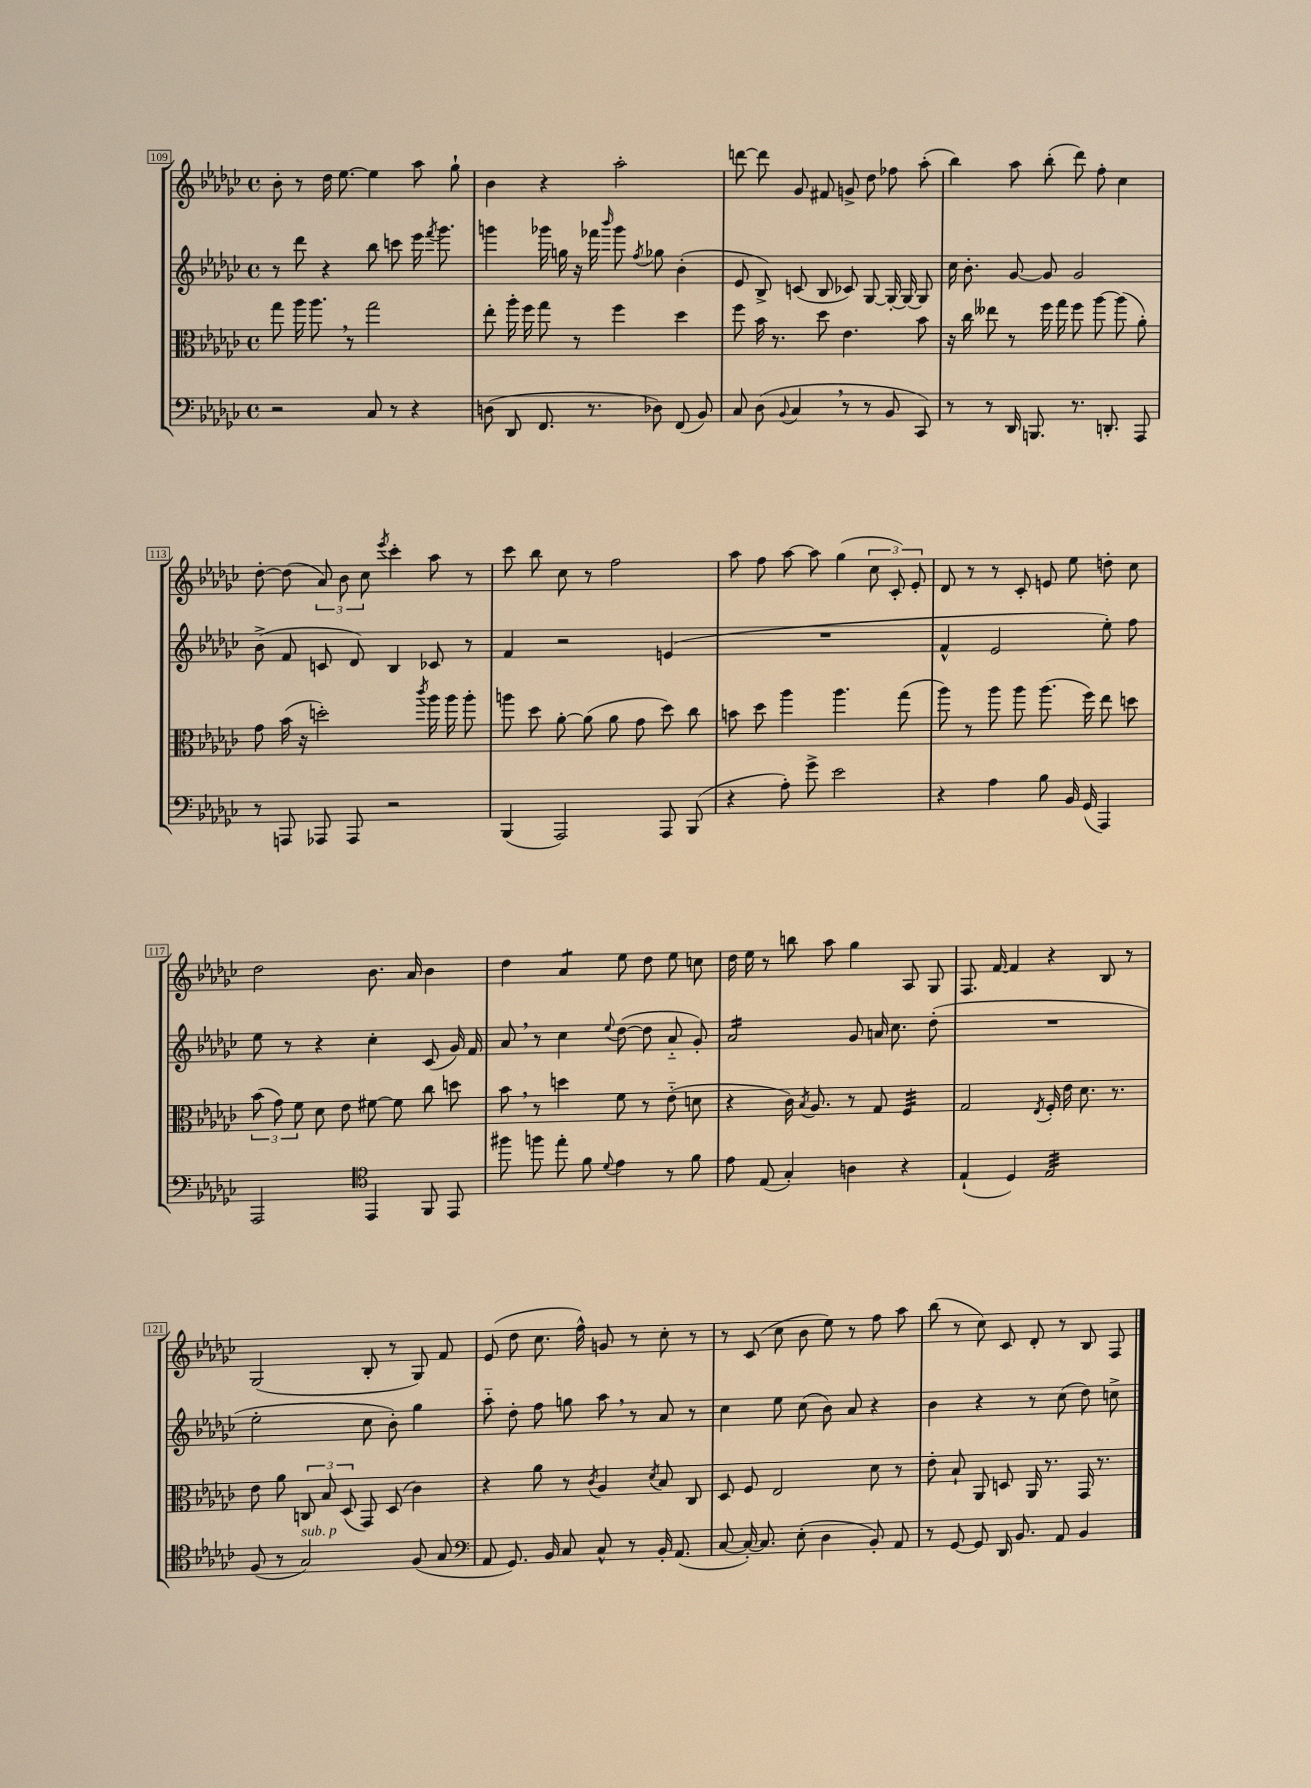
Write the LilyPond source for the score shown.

<<
\new StaffGroup <<
\new Staff = "s0" {
    \clef treble \key ges \major \defaultTimeSignature \time 4/4
    \autoBeamOff bes'8-. r8 des''16 ees''8.~ ees''4 aes''8 ges''8-! |
    bes'4 r4 aes''2-. |
    d'''8~ d'''8 ges'8 fis'8 g'8-> des''8 fes''8 aes''8-.( |
    bes''4) aes''8 bes''8-.( des'''8) f''8-. ces''4 |
    des''8~-. des''8( \tuplet 3/2 { aes'8) bes'8 ces''8 } \acciaccatura { ees'''8 } ces'''4-. aes''8 r8 |
    ces'''8 bes''8 ces''8 r8 f''2 |
    aes''8 f''8 aes''8~ aes''8 ges''4( \tuplet 3/2 { ces''8 ces'8-.) ees'8-. } |
    des'8 r8 r8 ces'8-. e'8 ees''8 d''8-. ces''8 |
    des''2 bes'8. aes'16 bes'4 |
    des''4 aes'4:8 ees''8 des''8 ees''8 c''8 |
    des''16 ees''16 r8 b''8 aes''8 ges''4 aes8 ges8 |
    f8. f'16~ f'4 r4 bes8 r8 |
    ges2( bes8-. r8 ges8) f'8 |
    ees'8( des''8 ces''8. f''16-^) g'8 r8 ces''8-. r8 |
    r8 ces'8( ces''8 bes'8 ees''8) r8 f''8 aes''8 |
    bes''8( r8 ces''8) ces'8 des'8-. r8 bes8 f8 \bar "|." |
}
\new Staff = "s1" {
    \clef treble \key ges \major \defaultTimeSignature \time 4/4
    \autoBeamOff r8 des'''8 r4 bes''8 c'''8 ees'''16 \acciaccatura { f'''8 } ges'''8. |
    g'''4 ges'''16 g''16 r16 fes'''16 \grace { bes'''16 } ges'''8 \acciaccatura { f''8 } ges''8 bes'4-.( |
    ees'8 bes8->) c'8( bes8 ces'8) ges8~ ges16~-. ges16~ ges8 |
    ces''16 bes'8.-. ges'8~ ges'8 ges'2 |
    bes'8->( f'8 c'8 des'8) bes4 ces'8 r8 |
    f'4 r2 e'4( |
    R1 |
    f'4-^ ees'2 ees''8-.) f''8 |
    ees''8 r8 r4 ces''4-. ces'8( ges'16) f'16 |
    aes'8 \breathe r8 ces''4 \appoggiatura { ees''8 } des''8~( des''8 aes'8-_ ges'8-.) |
    aes'2:16 ges'8 a'16 ces''8. des''8-.( |
    R1 |
    ees''2-. ces''8 bes'8-.) ges''4 |
    aes''8-_ des''8-. f''8 g''8 aes''8 \breathe r8 aes'8 r8 |
    ces''4 ees''8 ces''8( bes'8) aes'8 r4 |
    bes'4 r4 r8 ces''8( des''8) c''8-> \bar "|." |
}
\new Staff = "s2" {
    \clef alto \key ges \major \defaultTimeSignature \time 4/4
    \autoBeamOff ges''8 aes''16 aes''8. \breathe r8 ges''2 |
    ees''8-. aes''16-. f''16 ges''8 r8 f''4 des''4 |
    f''8 bes'16 r8. des''8 ees'4. bes'8 |
    r16 ces''16 eeses''8 r8 f''16 ges''16 f''8 aes''8~ aes''8( aes'8-.) |
    ges'8 bes'16( r16 d''2-.) \acciaccatura { ces'''8 } aes''16 aes''16 aes''8-. |
    a''8 des''8 aes'8~-. aes'8( aes'8 ges'8 des''8) ces''8 |
    b'8 des''8 aes''4 aes''4. ges''8( |
    aes''8) r8 aes''8 aes''8 aes''8.( f''16) ees''8 d''8 |
    \tuplet 3/2 { bes'8( ges'8) f'8 } des'8 ees'8 fis'8~ fis'8 ces''8 d''8 |
    bes'8 \breathe r8 d''4 f'8 r8 ees'8-_( d'8 |
    r4 ces'16) \acciaccatura { bes8 } aes8. r8 ges8 f4:32 |
    ges2 \acciaccatura { ees8 } f16-. ees'16 des'8. r8. |
    ees'8 aes'8 \tuplet 3/2 { c8 bes8 des8( } ges,8) des8( ces'4) |
    r4 aes'8 r8 \acciaccatura { ces'8 } aes4 \acciaccatura { des'8 } bes8 ces8 |
    des8 f8 ees2 des'8 r8 |
    ees'8-. bes8-! aes,8 d8 aes,16 r8. ges,16 r8. \bar "|." |
}
\new Staff = "s3" {
    \clef bass \key ges \major \defaultTimeSignature \time 4/4
    \autoBeamOff r2 ces8 r8 r4 |
    d8( des,8 f,8. r8. des8) f,8( bes,8) |
    ces8 des8( \appoggiatura { bes,8 } ces4 \breathe r8 r8 bes,8 ces,8) |
    r8 r8 des,16 b,,8. r8. d,8.-. aes,,8 |
    r8 a,,8 aes,,8 aes,,8 r2 |
    bes,,4( aes,,2) aes,,8 bes,,8( |
    r4 aes8-.) ges'8-> ees'2 |
    r4 aes4 bes8 bes,16 ges,16( aes,,4) |
    aes,,2 \clef tenor ees,4 f,8 ees,8 |
    fis''8 f''8 ees''8-. f'8 \appoggiatura { des'8 } ees'4 r8 f'8 |
    ees'8 ees8( ges4-.) a4 r4 |
    ees4-!( des4) ees2:32 |
    f8( r8 ges2^\markup { \italic "sub. p" }) f8( ges8 |
    \clef bass aes,8 ges,8.) bes,16 ces8 ces8-^ r8 bes,16-. aes,8.( |
    ces8~ ces16~-.) ces8. ees8-.( des4 bes,8-.) aes,8 |
    r8 ges,8~ ges,8 des,16 bes,8. aes,8 bes,4 \bar "|." |
}
>>
>>
\layout { \context { \Score currentBarNumber = #109 \override BarNumber.stencil = #(make-stencil-boxer 0.1 0.3 ly:text-interface::print) } }
